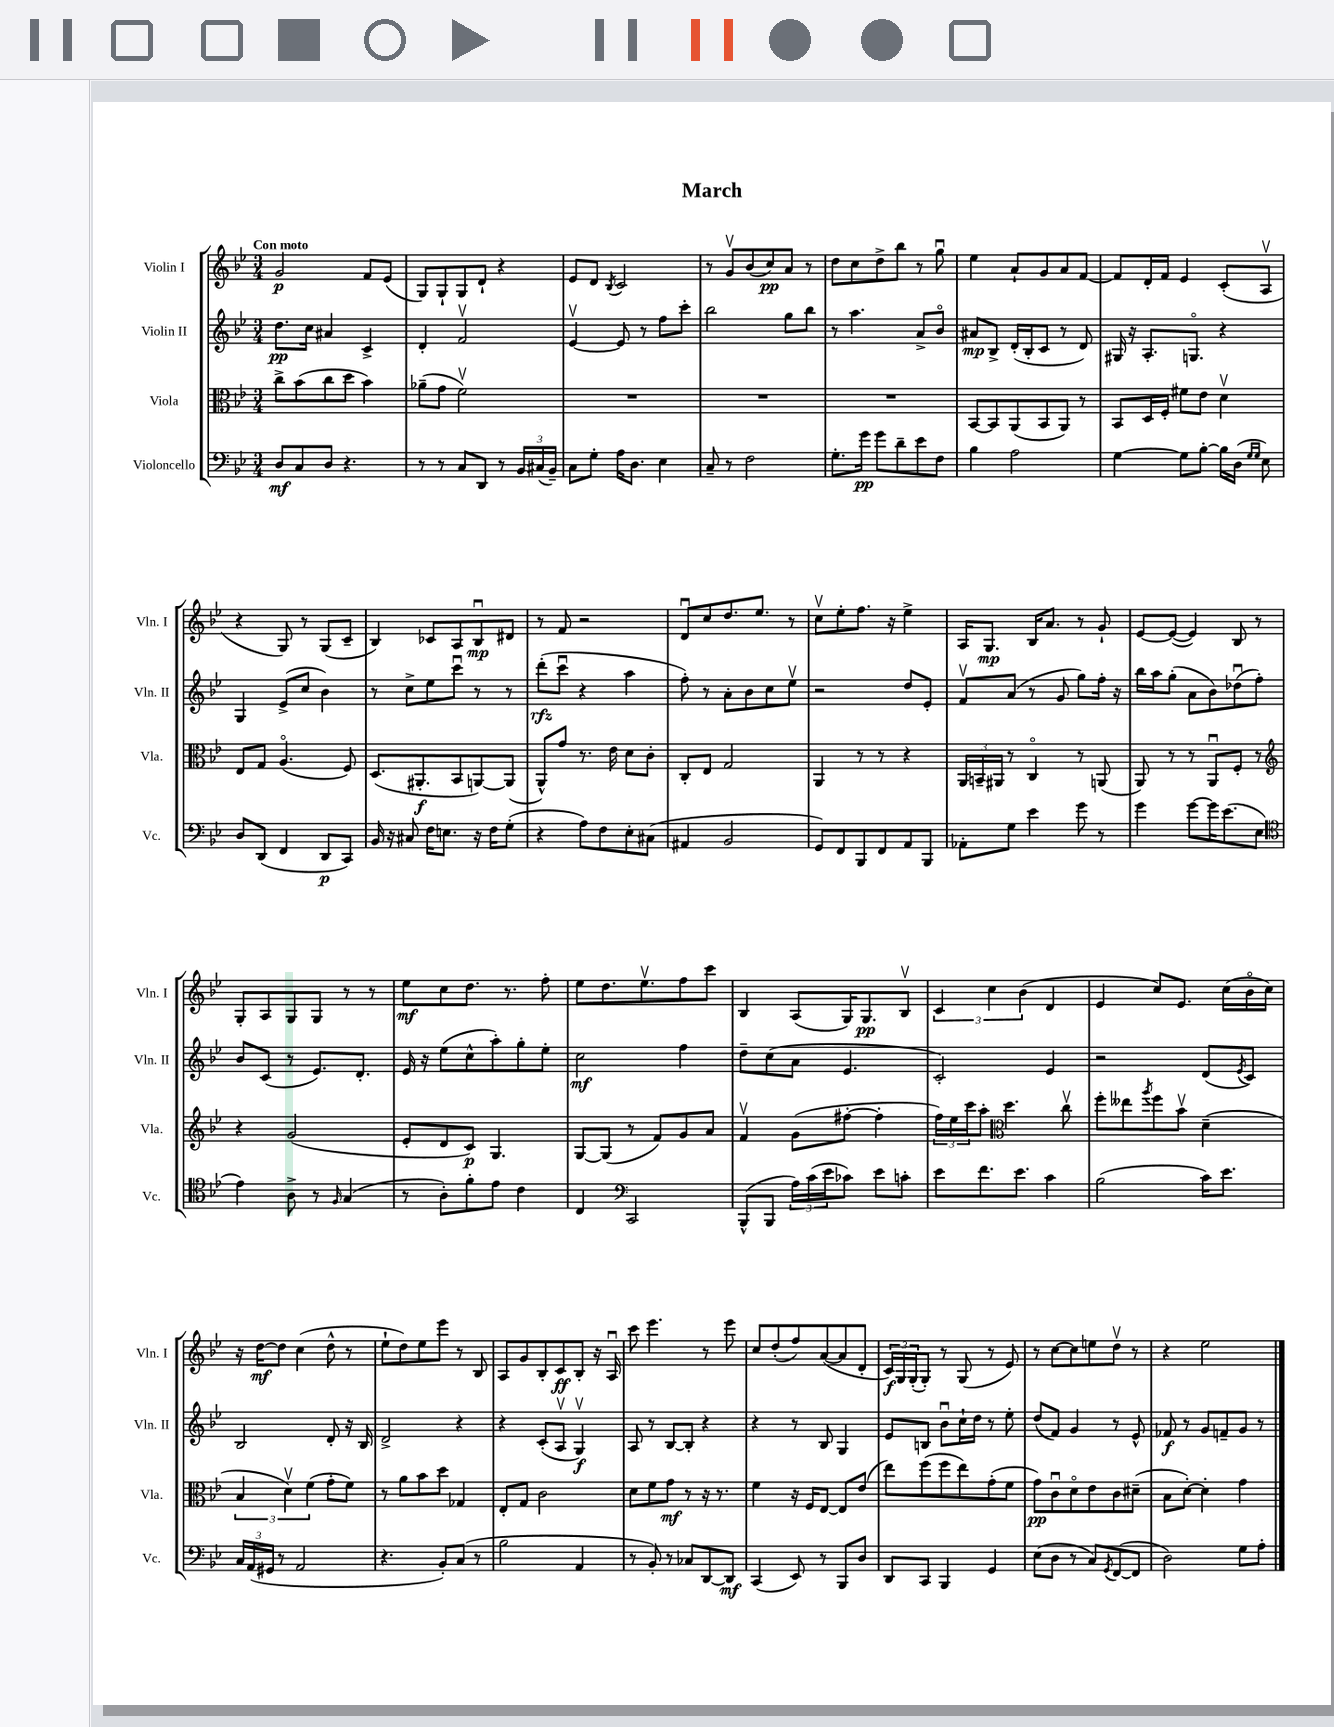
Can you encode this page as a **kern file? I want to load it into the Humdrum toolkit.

**kern	**kern	**kern	**kern
*staff4	*staff3	*staff2	*staff1
*clefF4	*clefC3	*clefG2	*clefG2
*k[b-e-]	*k[b-e-]	*k[b-e-]	*k[b-e-]
*M3/4	*M3/4	*M3/4	*M3/4
8D/L	8cc^\L	8.dd\L	2g/
8C/	(8b-\	.	.
.	.	16cc\Jk	.
8D/J	8cc\	4a#/	.
4.r	8dd\J	.	.
.	4b-\)	4c^/	8f/L
.	.	.	(8e-/J
=	=	=	=
8r	(8a-~\L	4d'/	8G/L)
8r	8g\J	.	8G`/
8C/L	2fv\)	2fv/	8G/
8DD/J	.	.	8d`/J
8r	.	.	4r
24BB-/LL	.	.	.
(24C#/	.	.	.
24BB-~/JJ)	.	.	.
=	=	=	=
8C\L	2.r	[4e-v/	8e-/L
8G'\J	.	.	8d/J
.	.	.	8qB-/
16A\LK	.	8e-/]	2c/
8.D\J	.	.	.
.	.	8r	.
4E-\	.	8ff\L	.
.	.	8ccc'\J	.
=	=	=	=
8C~/	2.r	2bb-\	8r
8r	.	.	8gv/L
2F\	.	.	(8b-/
.	.	.	8cc/)
.	.	8gg\L	8a/J
.	.	8bb-\J	8r
=	=	=	=
8.G'\L	2.r	8r	8dd\L
.	.	4.aa\	8cc\
16g\Jk	.	.	.
8g\L	.	.	8dd^\
8d~\	.	.	8bb-\J
8e-\	.	8a^/L	8r
8F\J	.	8b-o/J	8ggu\
=	=	=	=
4B-\	[8BB-/L	8a#/L	4ee-\
.	8BB-/]	8B-^/J	.
2A\	(8AA/	(16d'/LL	8a`/L
.	.	16B-'/J	.
.	8BB-/	8c/J	8g/
.	8AA/J)	8r	8a/
.	8r	8d/)	[8f/J
=	=	=	=
[4G\	8BB-/L	16G#/	8f/]L
.	.	16r	.
.	16D/L	8.A'/L	16d'/L
.	16F'/JJ	.	16f/JJ
8G\]L	8f#\L	.	4e-/
.	.	8.Go/J	.
[8B-'\J	8e-\J	.	.
16B-\]LL	4dv\	4r	(8c'/L
(16D\JJ	.	.	.
16qqG/LL	.	.	.
16qqG/JJ	.	.	.
8E-\)	.	.	8Av/J
=	=	=	=
8D/L	8E-/L	4G/	4r
(8DD/J	8G/J	.	.
4FF/	(4.Ao/	(8e-^/L	8G/)
.	.	8cc/J	8r
8DD/L	.	4b-\)	(8G/L
8CC/J)	8F/)	.	8c~/J
=	=	=	=
16BB-/	(8.D/L	8r	4B-/)
16r	.	.	.
8C#/	.	8cc^\L	.
.	8.AA#'/	.	.
16F\LK	.	8ee-\	8c-/L
8.E\J	.	.	.
.	8BB-/	8cccu\J	8A/
16r	[8AA/)	8r	8B-u/
16F\LK	.	.	.
(8G'\J	(8AA/]J	8r	8d#/J
=	=	=	=
4r	8AA^^/L)	(8ddd'\L	8r
.	8g/J	8cccu\J	8f/
8A\L)	8.r	4r	2r
8F\	.	.	.
.	16e-\	.	.
8E-'\	8d\L	4aa\	.
(8C#\J	8c'\J	.	.
=	=	=	=
4AA#/	8C'/L	8ff'\)	8du/L
.	8E-/J	8r	8cc/
2BB-/	2G/	8a'\L	8.dd/
.	.	8b-\	.
.	.	.	8.ee-/J
.	.	8cc\	.
.	.	8ee-v\J	8r
=	=	=	=
8GG/L)	4AA/	2r	8ccv\L
8FF/	.	.	8ee-'\
8BBB-/	8r	.	8.ff\J
8FF/	8r	.	.
.	.	.	16r
8AA/	4r	8dd/L	4ee-^\
8BBB-/J	.	8e-'/J	.
=	=	=	=
8AA-'\L	24AA/LL	8fv/L	16A/LK
.	24BB~/	.	.
.	.	.	8.G/J
.	24AA#/JJ	.	.
8G\J	8r	(8a/J	.
4e-\	4Co/	8r	16B-/LK
.	.	.	8.a/J
.	.	8g/	.
8g\	8r	8gg\L)	8r
8r	(8AA/	16ff'\Jk	8g`/
.	.	16r	.
=	=	=	=
4g\	8AA/)	16bb-\LL	[8e-/L
.	.	16aa\J	.
.	8r	(8gg'\J	(8e-/_J
[8g\L	8r	8a\L	4e-/])
16g\]K	8AAu/L	8b-\)	.
(8.e-\	.	.	.
.	8F'/J	(8dd-u\	8B-/
8E-\J	8r	8ff'\J)	8r
=	=	=	=
*clefC4	*clefG2	*	*
4e-\)	4r	8b-/L	8G'/L
.	.	(8c/J	8A/
8A^\	(2g/	8r	8G/
8r	.	8.e-/L)	8G/J
16qqF/	.	.	.
(4G/	.	.	8r
.	.	8.d'/J	.
.	.	.	8r
=	=	=	=
8r	8e-'/L	16e-/	8ee-\L
.	.	16r	.
8A'\L)	8d/	(8ee-\L	8cc\
8f'\	8c/J)	8cc^^\	8.dd\J
8e-\J	4.G/	8aa'\)	.
.	.	.	8.r
4c\	.	8gg'\	.
.	.	8ee-'\J	8ff'\
=	=	=	=
4C/	[8G/L	2cc\	8ee-\L
.	(8G/]J	.	8.dd\
*clefF4	*	*	*
2CC/	8r	.	.
.	.	.	8.ee-v\
.	8f/L)	.	.
.	8g/	4ff\	8ff\
.	8a/J	.	8ccc\J
=	=	=	=
(8BBB-^^/L	4fv/	8dd~\L	4B-/
8BBB-/J	.	(8cc\	.
24A\LL)	(8g\L	8a\J	(8A/L
(24c\	.	.	.
24e-\J	.	.	.
8c-\J)	[8ff#'\J	4.e-/	16G/K)
.	.	.	8.G/
8e-\L	4ff#'\]	.	.
8c'\J	.	.	8B-v/J
=	=	=	=
8e-\L	24ff\LL)	2c'/)	6c/
.	24ee-\	.	.
.	24ccc\J	.	.
8.f\	8aa'\J	.	.
.	.	.	6cc\
*	*clefC3	*	*
.	4.dd\	.	.
8.e-\J	.	.	.
.	.	.	(6b-\
4c\	.	4e-/	4d/
.	8ccv\	.	.
=	=	=	=
(2B-\	8ff'\L	2r	4e-/
.	8ee--\	.	.
.	8qaa/	.	.
.	8ff\	.	8cc/L)
.	8b-v\J	.	8.e-/J
16c\LK)	(4d~\	(8d/L	.
8.e-\J	.	.	(16cc\LL
.	.	8qe-/	.
.	.	8c/J)	16b-o\
.	.	.	16cc\JJ)
=	=	=	=
24C/LL	6B-/	2B-/	16r
(24AA/	.	.	.
.	.	.	[16dd\LK
24GG#/JJ	.	.	.
8r	.	.	8dd\]J
.	6dv\)	.	.
2AA/	.	.	(4cc\
.	(6f\	.	.
.	8g'\L	8d'/	8dd^^\
.	8f\J)	16r	8r
.	.	16B-/	.
=	=	=	=
4.r	8r	2d^/	8ee-`\L
.	8a\L	.	8dd\)
.	8b-\	.	8ee-\
8BB-'/L)	8dd\J	.	8eee-\J
(8C/J	4G-/	4r	8r
8r	.	.	8B-/
=	=	=	=
2B-\	8E-'/L	4r	8A/L
.	8G/J	.	8g/
.	2c\	(8c'/L	8B-'/
.	.	8Av/J	8c/
4AA/	.	4Gv/)	8B-'/J
.	.	.	16r
.	.	.	16Au/
=	=	=	=
8r	8d\L	8A/	8ccc\
8BB-'/)	8f\	8r	4.eee-\
8r	8g\J	[8B-/L	.
8C-/L	8r	8B-'/]J	.
[8DD/	16r	4r	8r
.	8.r	.	.
8DD/]J	.	.	8eee-\
=	=	=	=
(4CC/	4f\	4r	8cc/L
.	.	.	(8dd'/
8EE-/)	16r	8r	8ff/)
.	16F/LK	.	.
8r	[8E-/J	8B-/	([8a/
8BBB-/L	8E-/]L	4G/	8a/]
8D/J	(8e-/J	.	8d'/J
=	=	=	=
8DD/L	8ee-\L)	8e-/L	24c/LL)
.	.	.	24G/
.	.	.	(24G'/J
8CC/J	(8ff\	8B/J	8G'/J)
4BBB-/	8ff\	8b-u\L	8r
.	8ee-\)	16cc`\L	(8G/
.	.	16dd\JJ	.
4GG/	(8g'\	8r	8r
.	8f\J	8ee-'\	8e-/)
=	=	=	=
(8E-\L	8g\L)	(8dd/L	8r
8D\J	8cu\	8f/J)	[8cc\L
8r	8do\	4g/	8cc\]
8C/L)	8e-\	.	8ee\
8qGG/	.	.	.
([8FF/	8c\	8r	8ddv\J
8FF/]J	(8d#~\J	8e-^^/	8r
=	=	=	=
2D\)	8B-\L	8f-/	4r
.	[8d'\J)	8r	.
.	4d'\]	8g/L	2ee-\
.	.	8f~/	.
8G\L	4g\	8g/J	.
8A'\J	.	8r	.
==	==	==	==
*-	*-	*-	*-
